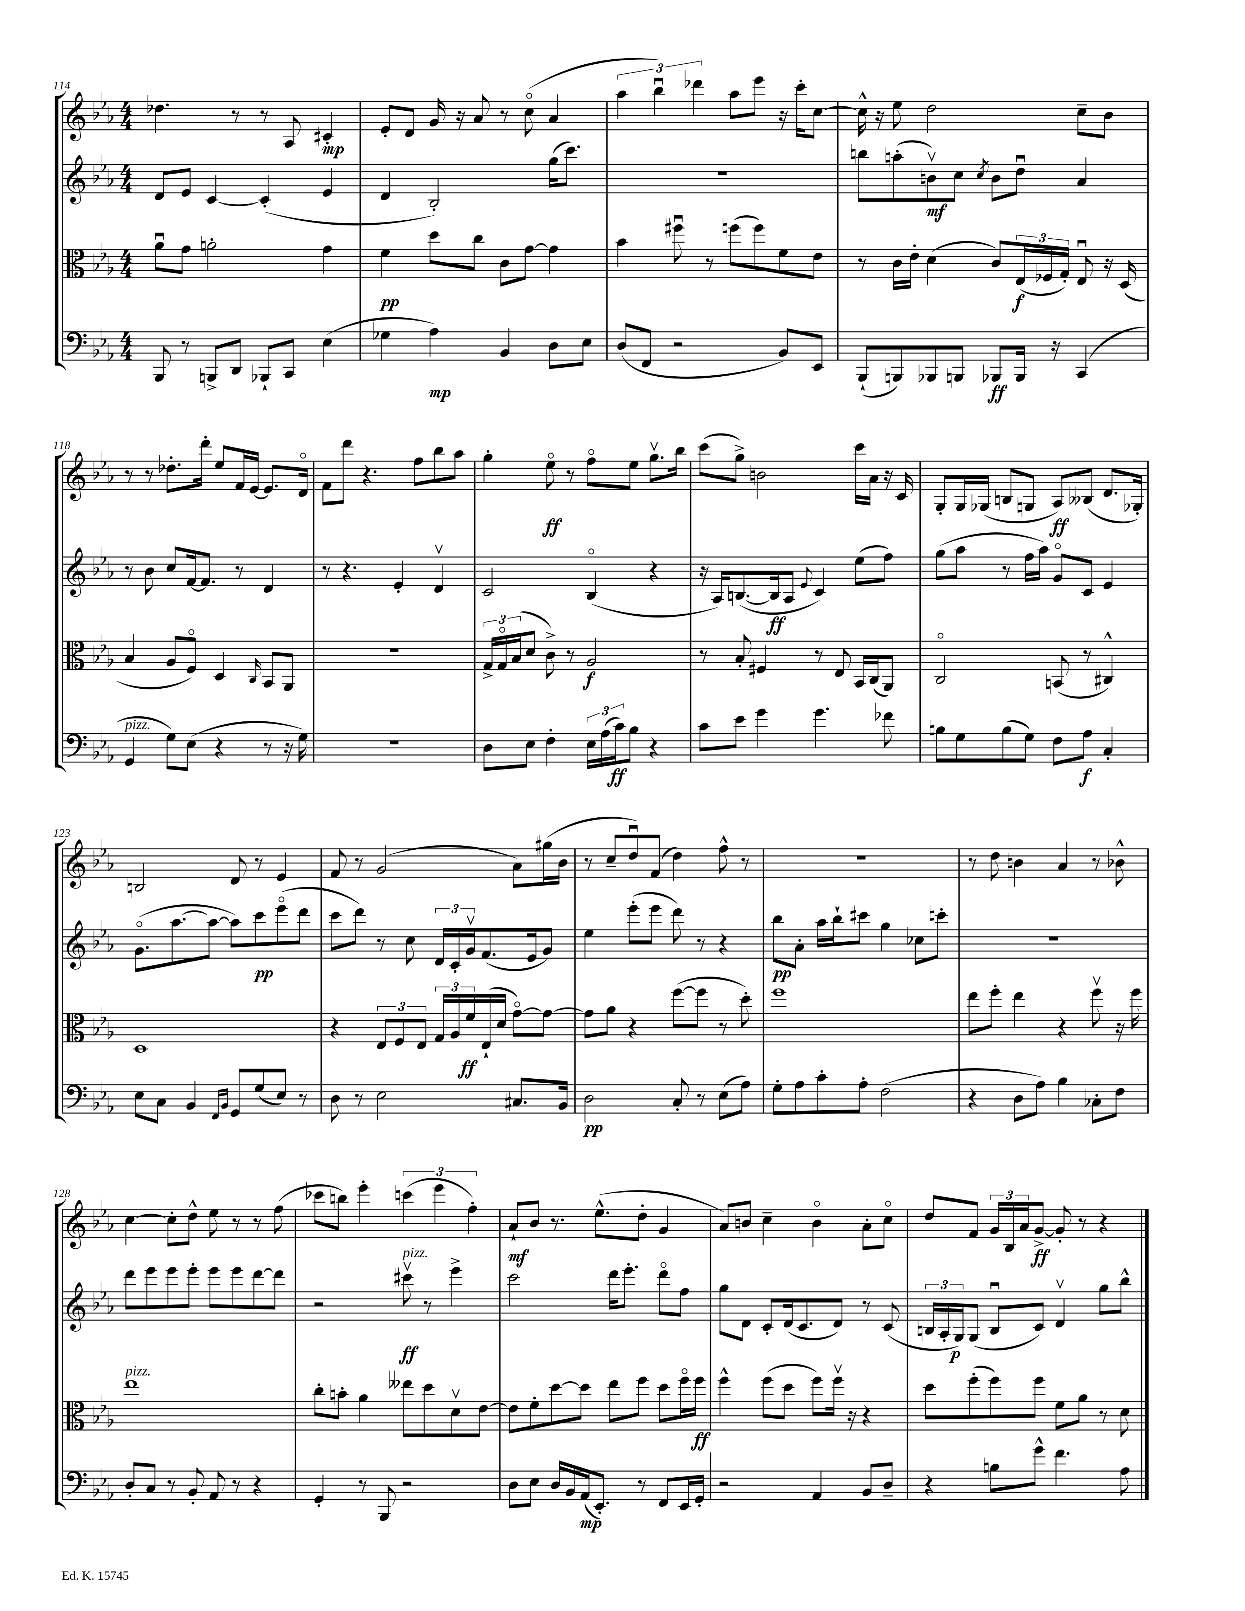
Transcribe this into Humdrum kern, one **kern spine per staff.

**kern	**dynam	**kern	**dynam	**kern	**dynam	**kern	**dynam
*part4	*part4	*part3	*part3	*part2	*part2	*part1	*part1
*staff4	*staff4	*staff3	*staff3	*staff2	*staff2	*staff1	*staff1
*clefF4	*	*clefC3	*	*clefG2	*	*clefG2	*
*k[b-e-a-]	*	*k[b-e-a-]	*	*k[b-e-a-]	*	*k[b-e-a-]	*
*M4/4	*	*M4/4	*	*M4/4	*	*M4/4	*
=114	=114	=114	=114	=114	=114	=114	=114
8BBB-/	.	8a-u\L	.	8d/L	.	4.dd-X\	.
8r	.	8g\J	.	8e-/J	.	.	.
8BBBn^/L	.	2an'\	.	[4c/	.	.	.
8DD/J	.	.	.	.	.	8r	.
8BBB-X`/L	.	.	.	(4c'/]	.	8r	.
8CC/J	.	.	.	.	.	8A-/	.
(4E-\	.	4g\	.	4e-/	.	4c#X'/	mp
=115	=115	=115	=115	=115	=115	=115	=115
4G-X\	.	4f\	pp	4d/	.	8e-'/L	.
.	.	.	.	.	.	8d/J	.
4A-\)	mp	8dd\L	.	2B-'/)	.	16g/	.
.	.	.	.	.	.	16r	.
.	.	8cc\J	.	.	.	8a-/	.
4BB-/	.	8c\L	.	.	.	8r	.
.	.	[8g\J	.	.	.	(8cc\	.
8D\L	.	4g\]	.	(16gg\KL	.	4a-/	.
.	.	.	.	8.ccc\J)	.	.	.
8E-\J	.	.	.	.	.	.	.
=116	=116	=116	=116	=116	=116	=116	=116
(8D/L	.	4b-\	.	1r	.	6aa-\	.
8FF/J	.	.	.	.	.	.	.
.	.	.	.	.	.	6bb-u\)	.
2r	.	8ff#Xu\	.	.	.	.	.
.	.	.	.	.	.	6ddd-X\	.
.	.	8r	.	.	.	.	.
.	.	(8ffn\L	.	.	.	8aa-\L	.
.	.	8ff\)	.	.	.	8eee-\J	.
8BB-/L)	.	8f\	.	.	.	16r	.
.	.	.	.	.	.	16ccc'\KL	.
8EE-/J	.	8e-\J	.	.	.	[8cc\J	.
=117	=117	=117	=117	=117	=117	=117	=117
(8BBB-`/L	.	8r	.	8bbn\L	.	16cc^^\]	.
.	.	.	.	.	.	16r	.
8BBBn/)	.	16c\LL	.	(8aan'\	.	8ee-\	.
.	.	16e-'\JJ	.	.	.	.	.
8BBB-X/	.	(4d\	.	8bnv\)	mf	2dd\	.
8BBBn/J	.	.	.	8cc\J	.	.	.
.	.	.	.	8qcc/	.	.	.
8BBB-X/L	ff	8c/L)	.	8b\L	.	.	.
16BBB-/Jk	.	(24E-/L	f	8ddu\J	.	.	.
.	.	24F-X/	.	.	.	.	.
16r	.	.	.	.	.	.	.
.	.	24G'/JJ)	.	.	.	.	.
(4CC/	.	8E-u/	.	4a-/	.	8cc~\L	.
.	.	16r	.	.	.	8b-\J	.
.	.	(16D/	.	.	.	.	.
!!LO:LB:g=z
=118	=118	=118	=118	=118	=118	=118	=118
!LO:TX:a:i:t=pizz.	!	!	!	!	!	!	!
4GG/	.	4B-/	.	8r	.	8r	.
.	.	.	.	8b-\	.	8r	.
8G\L)	.	8A-/L	.	8cc/L	.	8.dd-X'\L	.
(8E-\J	.	8F/J)	.	[16f/k	.	.	.
.	.	.	.	8.f/J]	.	16ddd'\Jk	.
4r	.	4D/	.	.	.	8ee-/L	.
.	.	.	.	8r	.	16f/L	.
.	.	.	.	.	.	[16e-/JJ	.
.	.	16qqC/	.	.	.	.	.
8r	.	8BB-/L	.	4d/	.	8.e-/L]	.
16r	.	8AA-/J	.	.	.	.	.
16G\)	.	.	.	.	.	16d/Jk	.
=119	=119	=119	=119	=119	=119	=119	=119
1r	.	1r	.	8r	.	8f\L	.
.	.	.	.	4.r	.	8ddd\J	.
.	.	.	.	.	.	4.r	.
.	.	.	.	4e-'/	.	.	.
.	.	.	.	.	.	8ff\L	.
.	.	.	.	4dv/	.	8bb-\	.
.	.	.	.	.	.	8aa-\J	.
=120	=120	=120	=120	=120	=120	=120	=120
8D\L	.	24G^/LL	.	2c/	.	4gg'\	.
.	.	24G/	.	.	.	.	.
.	.	(24B-/J	.	.	.	.	.
8E-\J	.	8d/J	.	.	.	.	.
4F'\	.	8c^\)	.	.	.	8ee-\	ff
.	.	8r	.	.	.	8r	.
24E-\LL	.	2A-/	f	(4B-/	.	8ff\L	.
(24A-\	.	.	.	.	.	.	.
24c\J)	ff	.	.	.	.	.	.
8B-\J	.	.	.	.	.	8ee-\J	.
4r	.	.	.	4r	.	8.ggv\L	.
.	.	.	.	.	.	16bb-\Jk	.
=121	=121	=121	=121	=121	=121	=121	=121
8c\L	.	8r	.	16r	.	(8ccc\L	.
.	.	.	.	16A-/KL)	.	.	.
8e-\J	.	8B-'/	.	([8.Bn/	.	8gg^\J)	.
4g\	.	4F#X/	.	.	.	2bn\	.
.	.	.	.	16B/k]	ff	.	.
.	.	.	.	8A-/J	.	.	.
.	.	.	.	8qqe-/	.	.	.
4.g\	.	8r	.	4c/)	.	.	.
.	.	8E-/	.	.	.	.	.
.	.	16BB-/LL	.	(8ee-\L	.	16ccc\LL	.
.	.	(16C/J	.	.	.	16a-\JJ	.
8f-X\	.	8AA-/J)	.	8ff\J)	.	16r	.
.	.	.	.	.	.	16c/	.
=122	=122	=122	=122	=122	=122	=122	=122
8Bn\L	.	2C/	.	(8gg\L	.	8G'/L	.
8G\	.	.	.	8aa-\J	.	16G/L	.
.	.	.	.	.	.	(16G-X/JJ	.
(8B\	.	.	.	8r	.	8Bn/L	.
8G\J)	.	.	.	16ff\LL	.	8Gn/J	.
.	.	.	.	16aa-\JJ)	.	.	.
8F\L	.	(8BBn/	.	8g/L	.	8A-/L)	ff
8A-\J	f	8r	.	8c/J	.	(8B--X/J	.
4C'/	.	4C#X^^/)	.	4e-/	.	8.d/L	.
.	.	.	.	.	.	16G-X'/Jk)	.
!!LO:LB:g=z
=123	=123	=123	=123	=123	=123	=123	=123
8E-\L	.	1D	.	(8.g\L	.	2Bn/	.
8C\J	.	.	.	.	.	.	.
.	.	.	.	[8.aa-\	.	.	.
4BB-/	.	.	.	.	.	.	.
.	.	.	.	8aa-\J_	.	.	.
16qqFF/LL	.	.	.	.	.	.	.
16qqBB-/JJ	.	.	.	.	.	.	.
8GG/L	.	.	.	8aa-\L])	.	8d/	.
(8G/	.	.	.	8ccc\	pp	8r	.
8E-/J)	.	.	.	(8eee-\	.	4e-/	.
8r	.	.	.	8ddd\J	.	.	.
=124	=124	=124	=124	=124	=124	=124	=124
8D\	.	4r	.	8ccc\L	.	8f/	.
8r	.	.	.	8ddd\J)	.	8r	.
2E-\	.	12E-/L	.	8r	.	(2g/	.
.	.	12F/	.	.	.	.	.
.	.	.	.	8cc\	.	.	.
.	.	12E-/J	.	.	.	.	.
.	.	24G/LL	.	24d/LL	.	.	.
.	.	24A-/	.	24c'/	.	.	.
.	.	24f/	ff	24gv/J	.	.	.
.	.	(16E-`/	.	(8.f/	.	.	.
.	.	16d/JJ	.	.	.	.	.
8.C#X/L	.	[8g\L)	.	.	.	8a-\L)	.
.	.	.	.	16e-/k	.	.	.
.	.	8g\J_	.	8g/J)	.	(16gg#X\L	.
16BB-/Jk	.	.	.	.	.	16b-\JJ	.
=125	=125	=125	=125	=125	=125	=125	=125
2D\	pp	8g\L]	.	4ee-\	.	8r	.
.	.	8a-\J	.	.	.	8cc~/L	.
.	.	4r	.	(8eee-'\L	.	8ddu/)	.
.	.	.	.	8eee-\J	.	(8f/J	.
8C'/	.	([8ff\L	.	8ddd\)	.	4dd\)	.
8r	.	8ff\J]	.	8r	.	.	.
(8E-\L	.	8r	.	4r	.	8ff^^\	.
8A-\J)	.	8dd'\)	.	.	.	8r	.
=126	=126	=126	=126	=126	=126	=126	=126
8G'\L	.	1ff	.	8bb-\L	pp	1r	.
8A-\	.	.	.	8a-'\J	.	.	.
8c'\	.	.	.	16aa-\LL	.	.	.
.	.	.	.	16bb-`\J	.	.	.
8A-'\J	.	.	.	8ccc#X\J	.	.	.
(2F\	.	.	.	4gg\	.	.	.
.	.	.	.	8cc-X\L	.	.	.
.	.	.	.	8cccn'\J	.	.	.
=127	=127	=127	=127	=127	=127	=127	=127
4r	.	8ee-\L	.	1r	.	8r	.
.	.	8ff'\J	.	.	.	8dd\	.
8D\L	.	4ee-\	.	.	.	4bn\	.
8A-\J)	.	.	.	.	.	.	.
4B-\	.	4r	.	.	.	4a-/	.
8C-X'\L	.	8ffv\	.	.	.	8r	.
8F\J	.	16r	.	.	.	8b-X^^\	.
.	.	16ff\	.	.	.	.	.
!!LO:LB:g=z
=128	=128	=128	=128	=128	=128	=128	=128
!	!	!LO:TX:a:i:t=pizz.	!	!	!	!	!
8D'/L	.	1ee-	.	8ddd\L	.	[4cc\	.
8C/J	.	.	.	8eee-\	.	.	.
8r	.	.	.	8eee-\	.	8cc'\L]	.
8BB-'/	.	.	.	8eee-'\J	.	8dd^^\J	.
8AA-/	.	.	.	8eee-\L	.	8ee-\	.
8r	.	.	.	8eee-\	.	8r	.
4r	.	.	.	[8ddd\	.	8r	.
.	.	.	.	8ddd\J]	.	(8ff\	.
=129	=129	=129	=129	=129	=129	=129	=129
4GG'/	.	8cc'\L	.	2r	.	8ccc-X\L	.
.	.	8bn'\J	.	.	.	8bbn\J)	.
8r	.	4a-\	.	.	.	4eee-'\	.
8BBB-/	.	.	.	.	.	.	.
!	!	!	!	!LO:TX:a:i:t=pizz.	!	!	!
2r	.	8ee--X\L	.	8ccc#Xv\	ff	(6cccn\	.
.	.	8dd\	.	8r	.	.	.
.	.	.	.	.	.	6eee-\	.
.	.	8dv\	.	4eee-^\	.	.	.
.	.	.	.	.	.	6ff'\)	.
.	.	[8e-\J	.	.	.	.	.
=130	=130	=130	=130	=130	=130	=130	=130
8D\L	.	8e-\L]	.	2ccc\	.	8a-`/L	mf
8E-\J	.	8f'\	.	.	.	8b-/J	.
16D/LL	.	[8dd\	.	.	.	8.r	.
16BB-/	.	.	.	.	.	.	.
(16AA-/J	mp	8dd\J]	.	.	.	.	.
8.EE-'/J)	.	.	.	.	.	(8.ee-^^\L	.
.	.	8ee-\L	.	16ddd\KL	.	.	.
.	.	.	.	8.eee-'\J	.	.	.
8r	.	8ff\J	.	.	.	8dd'\J	.
8FF/L	.	8dd\L	.	8ddd\L	.	4g/	.
16EE-/L	.	16ff\L	.	8ff\J	.	.	.
16GG'/JJ	.	16ff\JJ	ff	.	.	.	.
=131	=131	=131	=131	=131	=131	=131	=131
2r	.	4ff^^\	.	8gg\L	.	8a-/L)	.
.	.	.	.	8d\J	.	8bn/J	.
.	.	(8ff\L	.	8c'/L	.	4cc~\	.
.	.	8dd\J	.	(16d/k	.	.	.
.	.	.	.	8.c/	.	.	.
4AA-/	.	8ff\L)	.	.	.	4b\	.
.	.	16ffv\Jk	.	8d/J)	.	.	.
.	.	16r	.	.	.	.	.
8BB-/L	.	4r	.	8r	.	8a-'\L	.
8D~/J	.	.	.	(8c/	.	8cc\J	.
=132	=132	=132	=132	=132	=132	=132	=132
4r	.	8dd\L	.	24Bn/LL	.	8dd/L	.
.	.	.	.	24A-'/	.	.	.
.	.	.	.	24G/J)	p	.	.
.	.	(8ff'\	.	(8G/J	.	8f/J	.
8Bn\L	.	8ff\)	.	8Bu/L	.	24g/LL	.
.	.	.	.	.	.	24B-/	.
.	.	.	.	.	.	24a-/J	.
8g^^\J	.	8ff\J	.	8c/J)	.	[8g^/J	ff
4.f\	.	8f\L	.	4dv/	.	8g'/]	.
.	.	8a-\J	.	.	.	8r	.
.	.	8r	.	8gg\L	.	4r	.
8A-\	.	8d\	.	8bb-^^\J	.	.	.
==	==	==	==	==	==	==	==
*-	*-	*-	*-	*-	*-	*-	*-
